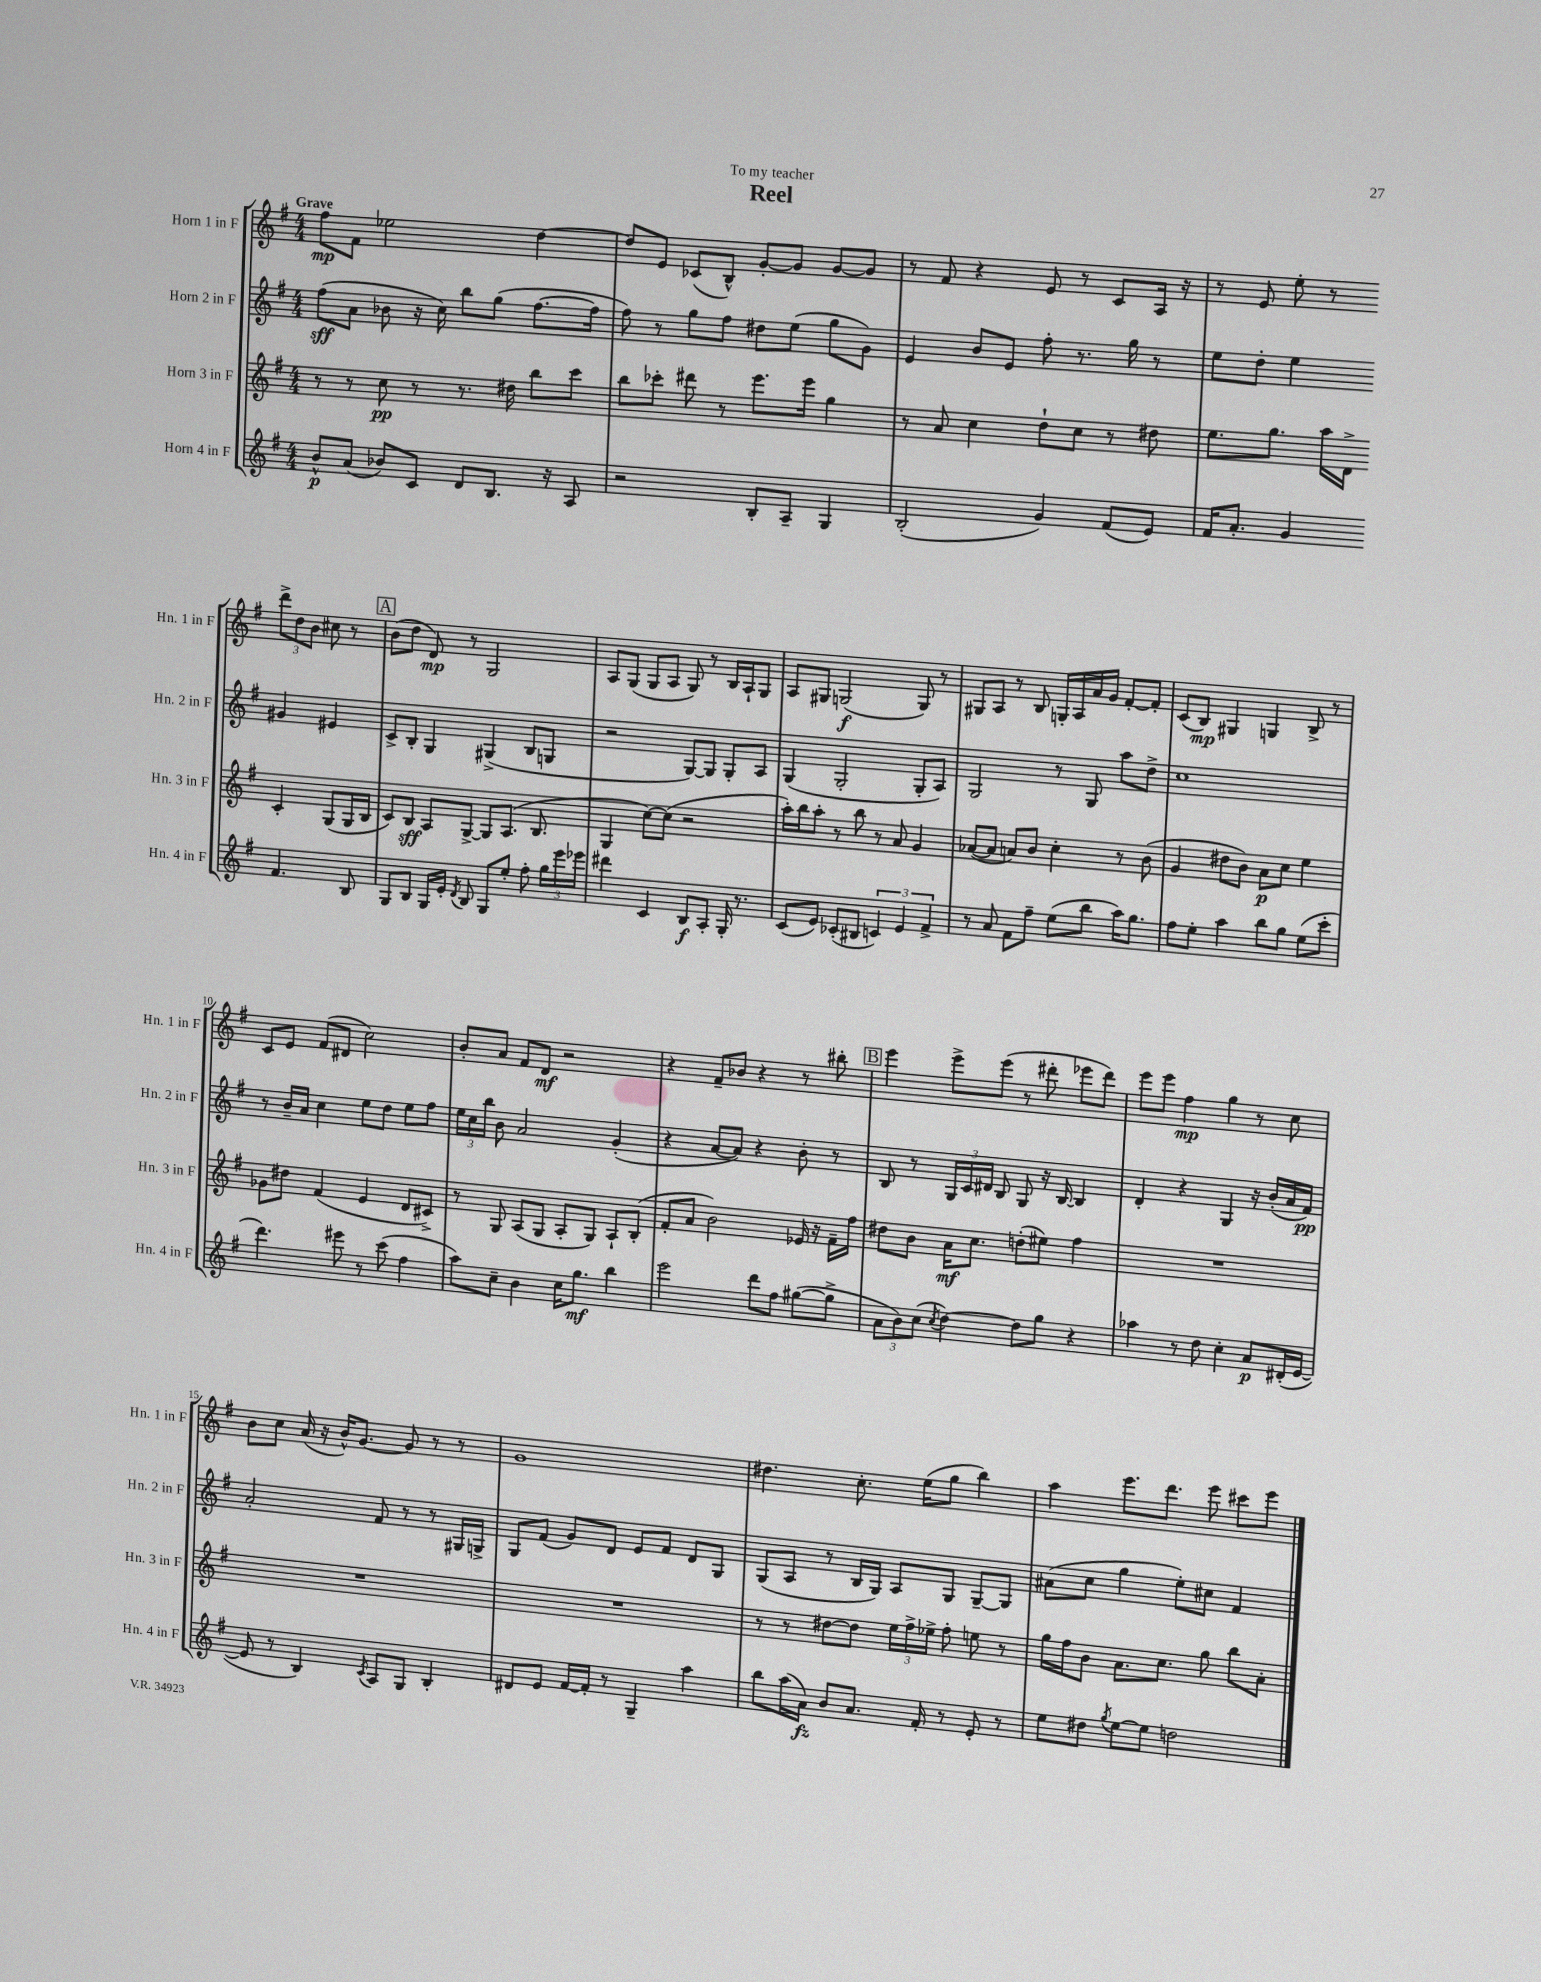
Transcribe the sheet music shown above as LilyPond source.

\header { title = "Reel" dedication = "To my teacher" }
<<
\new StaffGroup <<
\new Staff = "s0" \with { instrumentName = "Horn 1 in F" shortInstrumentName = "Hn. 1 in F" } {
    \clef treble \key g \major \numericTimeSignature \time 4/4 \tempo "Grave"
    \autoBeamOff fis''8[\mp fis'8] ees''2 d''4~ |
    d''8[ e'8] ces'8[( b8]-^) g'8[~-. g'8] g'8[~ g'8] |
    r8 fis'8 r4 e'8 r8 c'8[ a16] r16 |
    r8 e'8 e''8-. r8 \tuplet 3/2 { d'''8[-> d''8 b'8] } cis''8 r8 |
    \mark \markup { \box "A" } b'8[( d''8] d'8\mp) r8 g2 |
    a8[ g8]( g8[ a8] g8) r8 b16[ a16-! g8] |
    a8[ gis8] g2\f( g8) r8 |
    gis8[ a8] r8 b8 g16[-. a16 a'16 g'16] fis'8[~-. fis'8]-. |
    c'8[( b8]\mp) gis4 g4 b8-> r8 |
    c'8[ e'8] fis'8[( dis'8] c''2) |
    b'8[-. a'8] fis'8[ d'8]\mf r2 |
    r4 fis'8[-- bes'8] r4 r8 bis''8-. |
    \mark \markup { \box "B" } e'''4 e'''8[-> e'''8]( r8 dis'''8-. ees'''8[ dis'''8]) |
    e'''8[ e'''8] fis''4\mp g''4 r8 c''8 |
    b'8[ c''8] a'16( r16 b'16[-^) g'8.]~ g'8 r8 r8 |
    g'1 |
    dis''4. c''8.-. e''16[( g''8] b''4) |
    a''4 e'''8.[ d'''8.] e'''8 cis'''8[ e'''8] \bar "|." |
}
\new Staff = "s1" \with { instrumentName = "Horn 2 in F" shortInstrumentName = "Hn. 2 in F" } {
    \clef treble \key g \major \numericTimeSignature \time 4/4
    \autoBeamOff fis''8[\sff( a'8] bes'8 r16 c''16) b''8[ g''8]( fis''8.[~ fis''16] |
    fis''8) r8 g''8[ fis''8] dis''8[ e''8]( g''8[ g'8]) |
    e'4 b'8[ e'8] fis''8-. r8. g''16 r8 |
    e''8[ d''8]-. e''4 gis'4 eis'4 |
    \mark \markup { \box "A" } c'8[-> b8]-. g4 gis4->( b8[ g8] |
    r2 g8[~) g8] g8[-. a8] |
    g4( g2-. g8[-. a8]) |
    g2 r8 g8 a''8[ d''8]-> |
    c''1 |
    r8 b'16[-- a'16] c''4 e''8[ d''8] e''8[ fis''8] |
    \tuplet 3/2 { e''16[ c''16 b''16] } b'8 a'2 g'4-.( |
    r4 a'8[~ a'8]) r4 b'8-. r8 |
    \mark \markup { \box "B" } b8 r8 \tuplet 3/2 { g16[ c'16 dis'16] } b8 g8 r16 b16~ b4 |
    d'4-. r4 g4 r16 b'16[-.( a'16 fis'16]\pp) |
    a'2-. fis'8 r8 r8 gis16[ g16]-> |
    g8[ fis'8]( g'8[) d'8] e'8[ fis'8] d'8[ g8] |
    g8[( a8] r8 b16[ g16]) a8[ g8] g8[~-- g8] |
    ais'8[( c''8] g''4 e''8[-.) cis''8] fis'4 \bar "|." |
}
\new Staff = "s2" \with { instrumentName = "Horn 3 in F" shortInstrumentName = "Hn. 3 in F" } {
    \clef treble \key g \major \numericTimeSignature \time 4/4
    \autoBeamOff r8 r8 c''8\pp r8 r8. dis''16 b''8[ c'''8] |
    b''8[ ces'''8]-. dis'''8 r8 e'''8.[ e'''16] g''4 |
    r8 a'8 c''4 d''8[-! c''8] r8 dis''8 |
    e''8.[ g''8.] a''16[ d'16]-> c'4-. g8[( g16 b16] |
    \mark \markup { \box "A" } c'8[) b8]\sff a8[ g8]~-> g8[ a8.]( b8. |
    g4 c''8[~) c''8]( r2 |
    a''16[-.) b''16 a''8]-. r8 b''8 r8 a'8 g'4 |
    aes'8[~( aes'8] a'8[) b'8] c''4-. r8 b'8( |
    g'4 dis''8[ b'8]) a'8[\p c''8] e''4 |
    ges'8[ dis''8] fis'4( e'4 d'8[ cis'8]->) |
    r8 g8 a8[( g8] a8[-. g8]) a8[-! b8]-.( |
    fis'8[-. a'8] b'2) ees'16 r16 fis'16[-- fis''16] |
    \mark \markup { \box "B" } dis''8[ b'8] a'16[\mf c''8.] d''8[-.( eis''8]) fis''4 |
    R1 |
    R1 |
    R1 |
    r8 r8 dis''8[~ dis''8] \tuplet 3/2 { e''16[ fis''16-> ees''16]-> } fis''8-. e''8 r8 |
    g''16[ fis''16 b'8] a'8.[ c''8.] g''8 b''8[ a'8]-. \bar "|." |
}
\new Staff = "s3" \with { instrumentName = "Horn 4 in F" shortInstrumentName = "Hn. 4 in F" } {
    \clef treble \key g \major \numericTimeSignature \time 4/4
    \autoBeamOff b'8[-^\p a'8]( bes'8[) c'8] d'8[ b8.] r16 a8 |
    r2 b8[-. a8]-- g4 |
    b2-.( g'4) fis'8[( e'8]) |
    fis'16[ a'8.]-. g'4 fis'4. b8 |
    \mark \markup { \box "A" } g8[ b8] g16[ e'16]-. \acciaccatura { d'8 } b8 g8[ e''8]-. fis''8-. \tuplet 3/2 { g''16[ e'''16 ees'''16] } |
    dis'''4 c'4 b8[\f a8]-. g16-. r8. |
    c'8[( e'8]) ces'8[-.( bis8] \tuplet 3/2 { c'4) e'4 fis'4-> } |
    r8 a'8 fis'8[ fis''8]-- e''8[( b''8] a''16[) g''8.] |
    fis''8[ e''8]-. a''4 b''8[ g''8] e''8[( c'''8]-. |
    d'''4.) eis'''8 r8 c'''8( fis''4 |
    a''8[) c''8]-- b'4 c''16[ g''8.]\mf b''4 |
    e'''2 d'''8[ fis''8] gis''8[~( gis''8]-> |
    \mark \markup { \box "B" } \tuplet 3/2 { a'8[ b'8) c''8]( } \acciaccatura { c''8 } d''4~) d''8[ g''8] r4 |
    aes''4 r8 d''8 c''4-. a'8[\p dis'16-.( e'16]~ |
    e'8 r8 b4) \acciaccatura { c'8 } a8[ g8] b4-. |
    dis'8[ e'8] fis'16[~ fis'16]-. r8 g4-- a''4 |
    b''8[ a''16( a'16]\fz) b'8[ a'8.] fis'16-. r8 e'8-. r8 |
    e''8[ dis''8] \acciaccatura { g''8 } e''8[~ e''8] d''2 \bar "|." |
}
>>
>>
